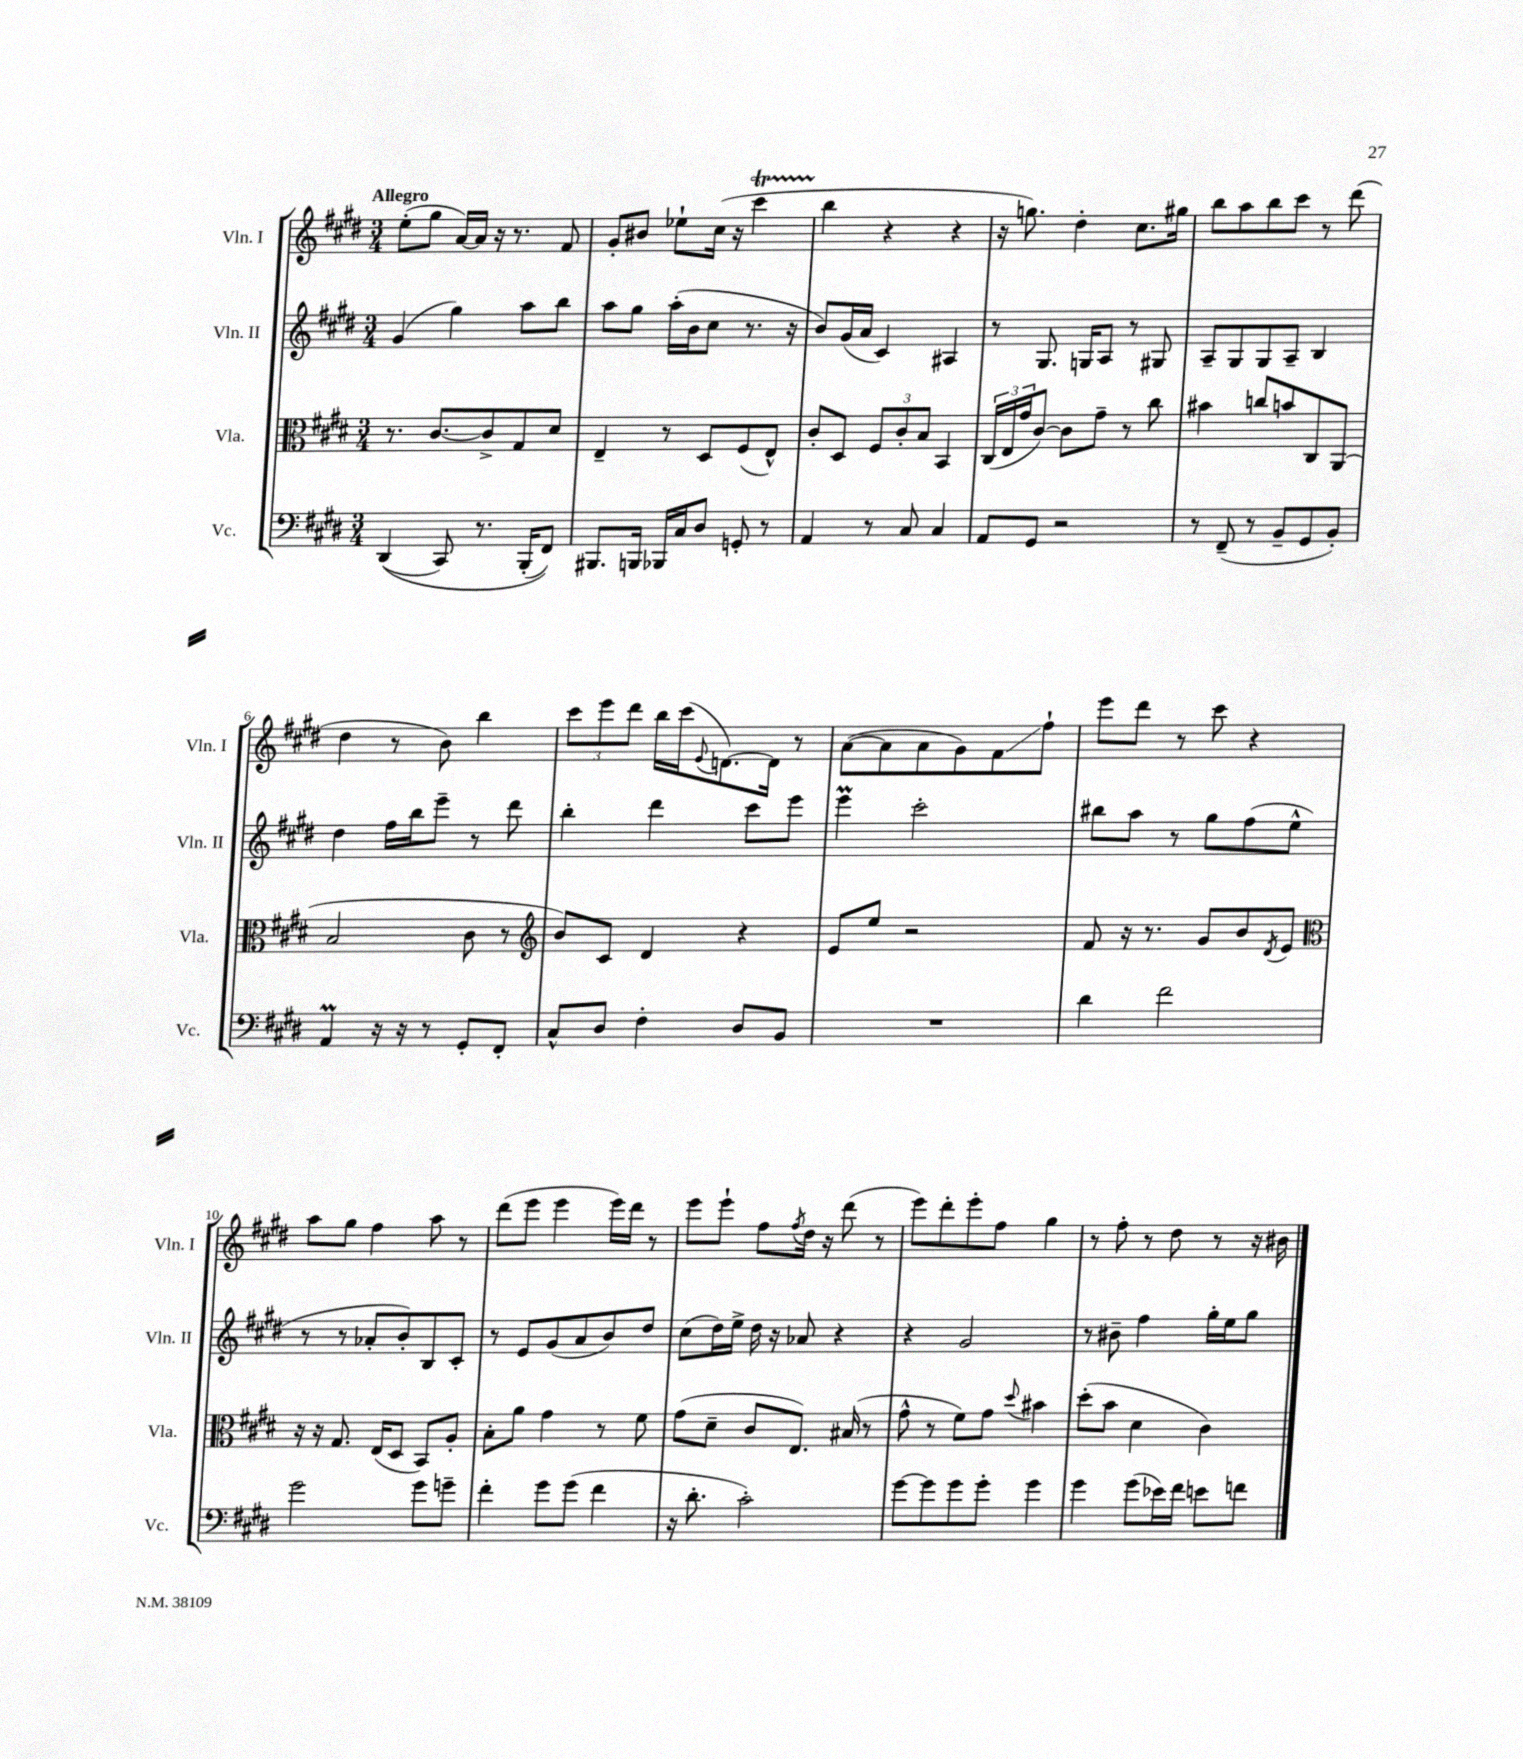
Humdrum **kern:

**kern	**kern	**kern	**kern
*staff4	*staff3	*staff2	*staff1
*clefF4	*clefC3	*clefG2	*clefG2
*k[f#c#g#d#]	*k[f#c#g#d#]	*k[f#c#g#d#]	*k[f#c#g#d#]
*M3/4	*M3/4	*M3/4	*M3/4
&((4DD#/	8.r	(4g#/	(8ee'\L
.	.	.	8gg#\J
.	[8.c#/L	.	.
8CC#/)	.	4gg#\)	[16a/LL)
.	.	.	16a/]JJ
8.r	8c#^/]	.	16r
.	.	.	8.r
.	8G#/	8aa\L	.
(16BBB'/LK	.	.	.
8FF#/J)&)	8d#/J	8bb\J	8f#/
=	=	=	=
8.BBB#/L	4E~/	8aa\L	8g#'/L
.	.	8gg#\J	8b#/J
16BBB/Jk	.	.	.
16BBB-/LL	8r	(16aa'\LL	8ee-`\L
16C#/J	.	16b\J	.
8D#/J	8D#/L	8cc#\J	(16cc#\Jk
.	.	.	16r
8GG'/	(8F#/	8.r	4ccc#\
8r	8E^^/J)	.	.
.	.	16r	.
=	=	=	=
4AA/	8c#'/L	8b/L)	4bb\
.	8D#/J	(16g#/L	.
.	.	16a/JJ	.
8r	12F#/L	4c#/)	4r
.	12c#'/	.	.
8C#/	.	.	.
.	12B/J	.	.
4C#/	4BB/	4A#/	4r
=	=	=	=
8AA/L	(24C#/LL	8r	16r
.	24E/	.	.
.	.	.	8.gg\)
.	24g#/J	.	.
8GG#/J	[8c#/J)	8.G#/	.
2r	8c#\]L	.	4dd#'\
.	.	16G/LK	.
.	8g#~\J	8A/J	.
.	8r	8r	8.cc#\L
.	8cc#\	8G#/	.
.	.	.	16gg#\Jk
=	=	=	=
8r	4b#\	8A~/L	8bb\L
(8FF#~/	.	8G#/	8aa\
8r	8cc/L	8G#/	8bb\
8BB~/L	8b/	8A~/J	8ccc#\J
8GG#/	8C#/	4B/	8r
8BB'/J)	(8AA/J	.	(8ddd#\
=	=	=	=
4AA/	2B/	4dd#\	4dd#\
16r	.	16ff#\LL	8r
16r	.	16bb\J	.
8r	.	8eee~\J	8b\)
8GG#'/L	8c#\	8r	4bb\
8FF#'/J	8r	8ddd#\	.
=	=	=	=
*	*clefG2	*	*
8C#^^/L	8b/L)	4bb'\	12ccc#\L
.	.	.	12eee\
8D#/J	8c#/J	.	.
.	.	.	12ddd#\J
4F#'\	4d#/	4ddd#\	16bb\LL
.	.	.	(16ccc#\J
.	.	.	8qqe/
.	.	.	[8.d\)
8D#/L	4r	8ccc#\L	.
.	.	.	16d\]Jk
8BB/J	.	8eee\J	8r
=	=	=	=
2.r	8e/L	4eee\	([8a\L
.	8ee/J	.	8a\]
.	2r	2ccc#'\	8a\
.	.	.	8g#\)
.	.	.	8f#\
.	.	.	8ff#`\J
=	=	=	=
4d#\	8f#/	8bb#\L	8eee\L
.	16r	8aa\J	8ddd#\J
.	8.r	.	.
2f#\	.	8r	8r
.	8g#/L	8gg#\L	8ccc#\
.	8b/	(8ff#\	4r
.	8qd#/	.	.
.	8e/J	8ee^^\J	.
=	=	=	=
*	*clefC3	*	*
2g#\	16r	8r	8aa\L
.	16r	.	.
.	8.G#/	8r	8gg#\J
.	.	8a-'/L	4ff#\
.	(16E/LK	.	.
.	8D#/J	8b'/)	.
8g#\L	8BB/L)	8B/	8aa\
8g~\J	8A'/J	8c#'/J	8r
=	=	=	=
4f#'\	8B'\L	8r	(8ddd#\L
.	8a\J	8e/L	8eee\J
8g#\L	4g#\	(8g#/	4eee\
(8g#\J	.	8a/	.
4f#\	8r	8b/)	16eee\LL)
.	.	.	16ddd#\JJ
.	8f#\	8dd#/J	8r
=	=	=	=
16r	(8g#\L	(8cc#\L	8eee\L
8.d#'\	.	.	.
.	8d#~\J	16dd#\L)	8eee`\J
.	.	16ee^\JJ	.
2c#'\)	8c#/L	16dd#\	8ff#\L
.	.	16r	.
.	.	.	8qff#/
.	8.E/J)	8a-/	16dd#\Jk
.	.	.	16r
.	.	4r	(8ddd#\
.	(16B#/	.	.
.	8r	.	8r
=	=	=	=
[8g#\L	8g#^^\	4r	8eee\L)
8g#\]	8r	.	8ddd#'\
8g#\	8f#\L)	2g#/	8eee'\
8g#'\J	8g#\J	.	8ff#\J
.	8qqdd#/	.	.
4g#\	4b#\	.	4gg#\
=	=	=	=
4g#\	(8dd#'\L	8r	8r
.	8b\J	8b#~\	8ff#'\
(8g#\L	4d#\	4ff#\	8r
16e-\L)	.	.	8dd#\
16f#\JJ	.	.	.
8e\L	4c#\)	16gg#'\LL	8r
.	.	16ee\J	.
8f\J	.	8gg#\J	16r
.	.	.	16b#\
==	==	==	==
*-	*-	*-	*-
